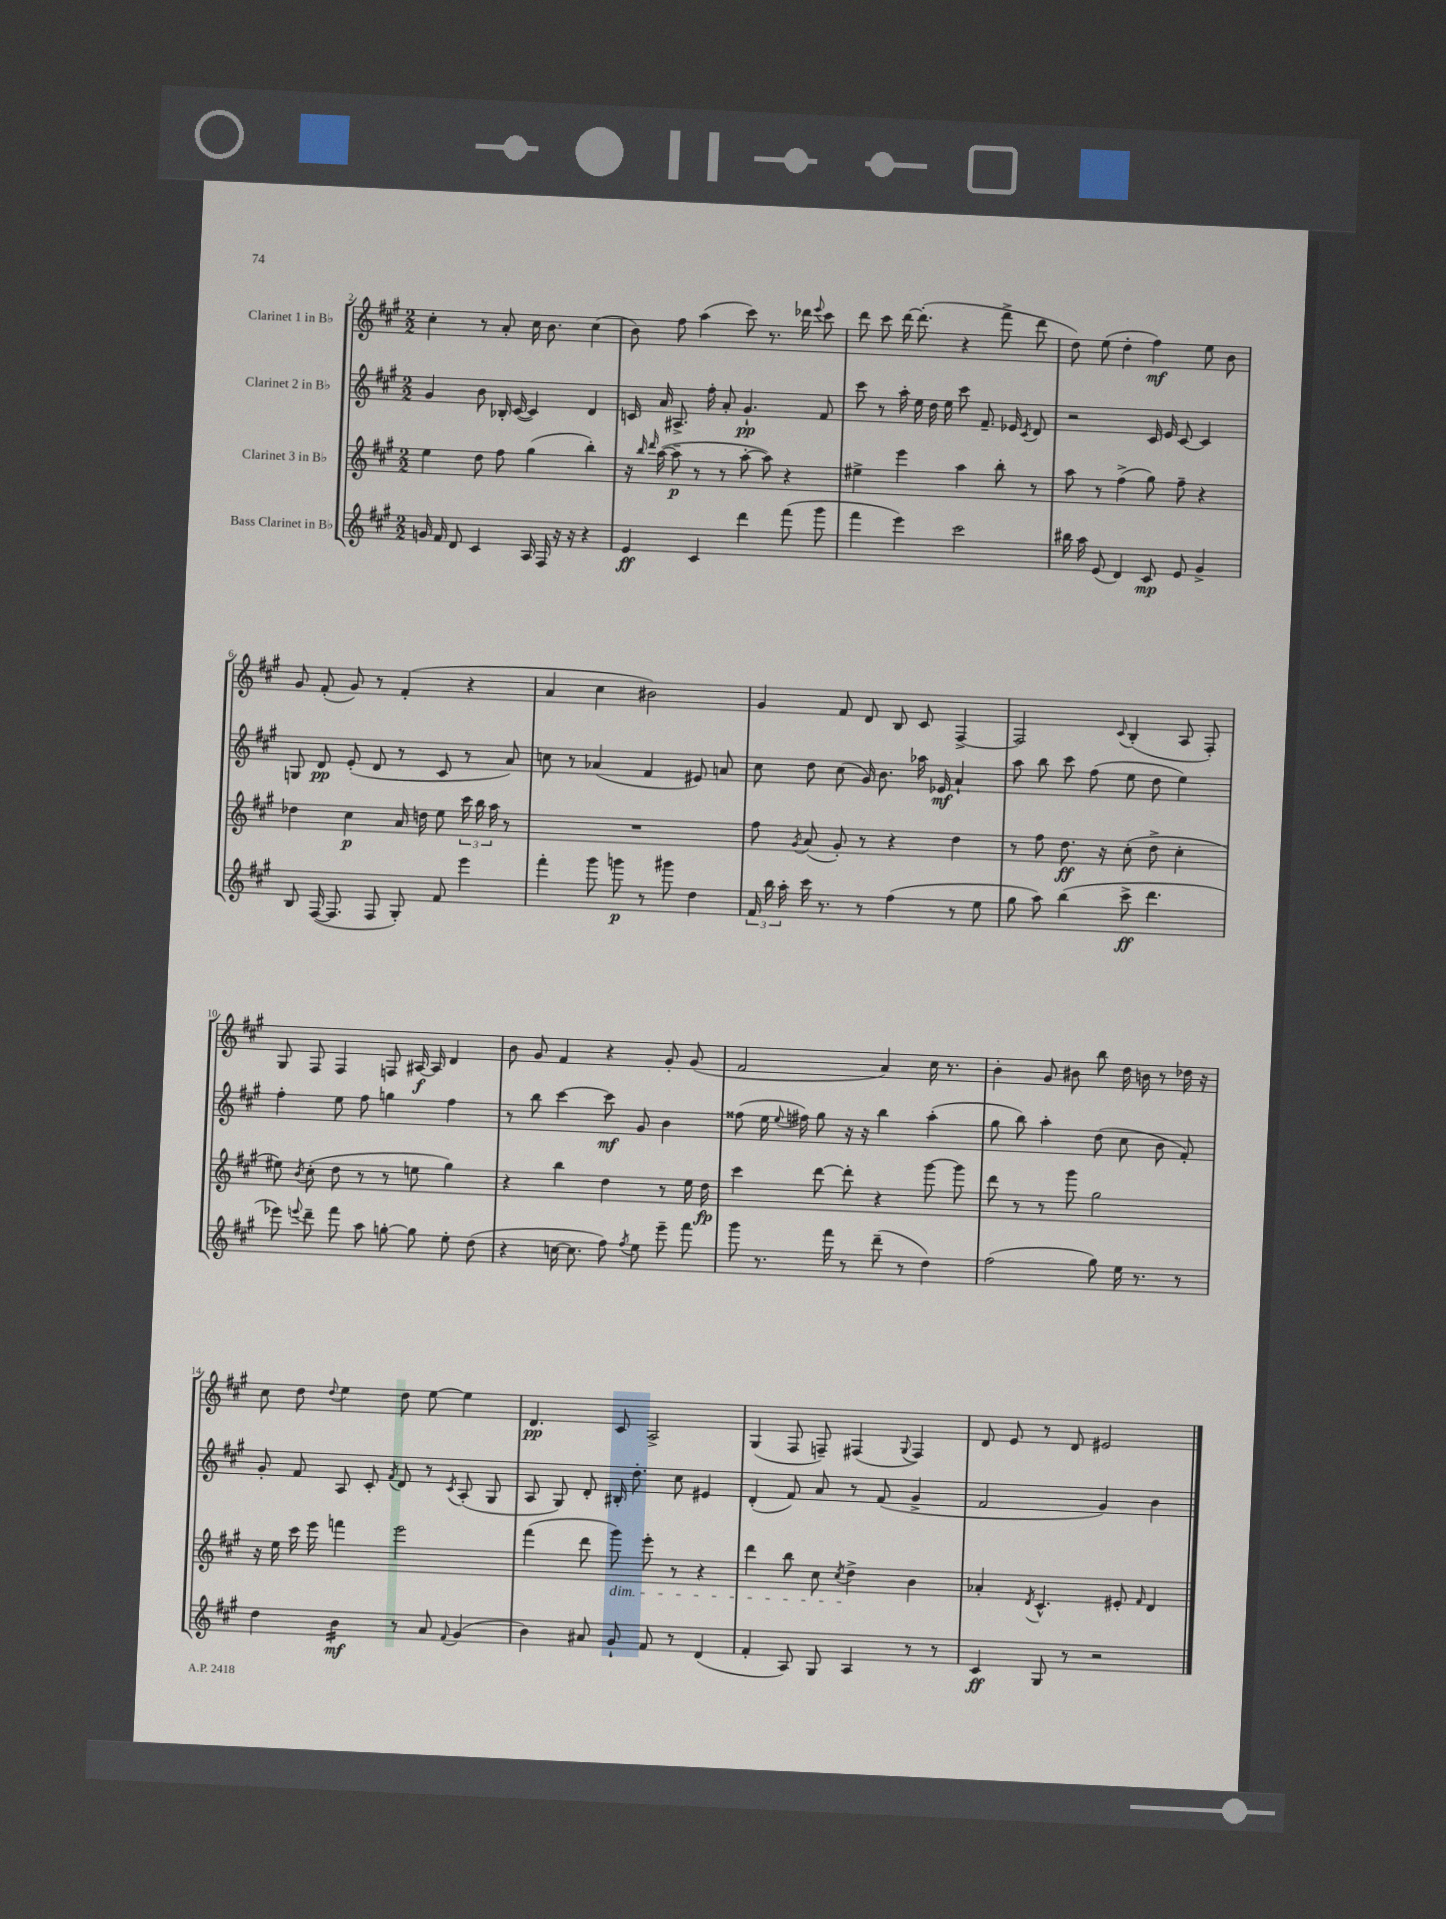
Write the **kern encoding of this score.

**kern	**kern	**kern	**kern
*staff4	*staff3	*staff2	*staff1
*clefG2	*clefG2	*clefG2	*clefG2
*k[f#c#g#]	*k[f#c#g#]	*k[f#c#g#]	*k[f#c#g#]
*M2/2	*M2/2	*M2/2	*M2/2
16g/	4ee\	4g#/	4cc#'\
16f#/	.	.	.
8d/	.	.	.
4c#/	8dd\	8b\	8r
.	8ff#\	16B-'/	8a'/
.	.	([16c#/	.
16A/	(4gg#\	4c#/])	16cc#\
16F#/	.	.	8.b\
16r	.	.	.
16r	.	.	.
4r	4bb'\)	4d/	(4cc#\
=	=	=	=
4e/	16r	16c/	8b\)
.	16qqbb/	.	.
.	16qqddd/	.	.
.	([16aa\	16a/	.
.	8aa~\]	8.A#^/	8ff#\
4c#/	8r	.	(4aa\
.	.	16ff#'\	.
.	8r	8a'/	.
4ddd\	[8aa'\	4.g#`/	8ccc#\)
.	8aa\])	.	8.r
(8fff#\	4r	.	.
.	.	.	16ddd-\
.	.	.	8qqeee/
8ggg#\	.	8f#/	8ccc#\
=	=	=	=
4fff#\	4ee#^\	8ccc#\	8ddd\
.	.	8r	8ccc#\
4eee\)	4eee\	16aa'\	[16ddd\
.	.	16ee\	(8.ddd'\]
.	.	16dd\	.
.	.	16ee\	.
2ccc#\	4aa\	8ccc#\	4r
.	.	8.f#~/	.
.	8bb'\	.	8fff#^\
.	.	16e-/	.
.	.	8qc#/	.
.	8r	8d/	8ddd\
=	=	=	=
16bb#\	8aa\	2r	8dd\)
16aa\	.	.	.
(8e/	8r	.	(8ee\
4d/)	(4ff#^\	.	4dd'\
8c#/	8gg#\)	16c#/	4ff#\)
.	.	16e/	.
8e/	8ff#~\	[8c#/	.
4g#^/	4r	4c#/]	8ee\
.	.	.	8b\
=	=	=	=
8B/	4dd-\	8G/	8g#/
([16F#/	.	8d/	(8f#'/
8.F#/]	.	.	.
.	4cc#\	(8e'/	8g#/)
8F#/	.	8d/	8r
8G#'/)	16a/	8r	(4f#'/
.	16dd\	.	.
8f#/	8ee\	8c#/	.
4eee\	24ccc#\	8r	4r
.	24bb\	.	.
.	24aa\	.	.
.	8r	8a/)	.
=	=	=	=
4fff#'\	1r	8cc\	4a/
.	.	8r	.
8ggg#\	.	(4a-/	4cc#\
8ggg\	.	.	.
8r	.	4f#/	2b#\)
8ggg#\	.	.	.
4dd\	.	8e#/)	.
.	.	8a/	.
=	=	=	=
24f#/	8ff#\	8cc#\	4g#/
24bb\	.	.	.
24aa'\	.	.	.
.	8qg#/	.	.
16ccc#\	(8a/	8dd\	.
8.r	.	.	.
.	8g#'/)	(8cc#\	8f#/
8r	8r	16g#/)	8d/
.	.	8.b\	.
(4ff#\	4r	.	8B/
.	.	16aa-\	8c#/
.	.	16e-/	.
8r	4dd\	4a`/	[4F#^/
8ee\	.	.	.
=	=	=	=
8gg#\	8r	8aa\	2F#/]
8aa\)	8ff#\	8bb\	.
(4bb\	8.dd\	8ccc#\	.
.	.	(8ff#\	.
.	16r	.	.
.	.	.	8qqc#/
8ccc#^\	(8cc#'\	8ee\	(4B'/
4.ddd\	8dd^\	8dd\	.
.	4cc#'\	4ee\)	8A/
.	.	.	8F#'/)
=	=	=	=
8eee-\)	8ee#\)	4ff#'\	8G#/
8qqeee/	8qb/	.	.
8ddd~\	(8cc#'\	.	8F#/
8fff#\	8dd\	8ee\	4F#/
8aa\	8r	8ff#\	.
[8gg'\	8r	4gg\	8F/
8gg\]	8ee\	.	[16A#/
.	.	.	16A#/]
8ee'\	4gg#\)	4ff#\	4d/
(8dd\	.	.	.
=	=	=	=
4r	4r	8r	8b\
.	.	8bb\	8g#/
[16cc\	4bb\	[4ccc#\	4f#/
8.cc\]	.	.	.
8ff#\)	4dd\	8ccc#\]	4r
8qff#/	.	.	.
8ee\	.	8g#/	.
8eee~\	8r	4b\	8g#'/
8fff#\	16ee\	.	(8g#/
.	16dd\	.	.
=	=	=	=
8ggg#\	4ccc#\	(8ff##\	2f#/
8.r	.	16ee\	.
.	.	8qqee/	.
.	.	16ff#\)	.
.	[8ddd\	8gg#\	.
16fff#\	.	.	.
8r	8ddd'\]	16r	.
.	.	16r	.
(8ddd~\	4r	4bb\	4a/)
8r	.	.	.
4dd\)	[8ggg#\	(4aa'\	16cc#\
.	.	.	8.r
.	8ggg#\]	.	.
=	=	=	=
(2ff#\	8ddd\	8gg#\	4b'\
.	8r	8bb\)	.
.	8r	4aa'\	8g#/
.	8ggg#\	.	8b#\
8gg#\)	2gg#\	(8dd\	8bb\
16ee\	.	8cc#\	16dd\
8.r	.	.	16b\
.	.	8b\	8r
8r	.	8f#'/)	16dd-\
.	.	.	16r
=	=	=	=
4dd\	16r	8g#'/	8cc#\
.	16ee\	.	.
.	16ccc#\	8f#/	8dd\
.	16eee\	.	.
.	.	.	8qqdd/
4b\	4fff\	8A/	4ee\
.	.	8c#'/	.
.	.	8qf#/	.
8r	2eee\	8d/	8dd\
8a/	.	8r	[8ee\
8qqf#/	.	8qc#/	.
(4g#/	.	(8A'/	4ee\]
.	.	8G#/	.
=	=	=	=
4b\)	(4fff#\	8A/	4.d/
.	.	8G#/)	.
8a#/	8ddd\	8d'/	.
8g#`/	8ggg#\)	16B#'/	8c#/
.	.	8.dd'\	.
8f#/	8eee'\	.	2A^/
8r	8r	8cc#\	.
(4d/	4r	4e#/	.
=	=	=	=
4f#'/	4ddd\	(4d'/	(4G#/
8A/)	8bb\	8f#/)	8F#/
8G#/	8cc#\	8a/	8F~/)
.	8qcc#/	.	.
4A/	4dd^\	8r	(4F#/
.	.	(8f#/	.
.	.	.	8qqG#/
8r	4b\	4g#^/	4F#/)
8r	.	.	.
=	=	=	=
4c#/	4a-'/	2f#/	8d/
.	.	.	8e/
.	8qd/	.	.
8G#/	4.c#^^/	.	8r
8r	.	.	8d/
2r	.	4g#/)	2e#/
.	8e#'/	.	.
.	16qqf#/	.	.
.	4d/	4b\	.
==	==	==	==
*-	*-	*-	*-
